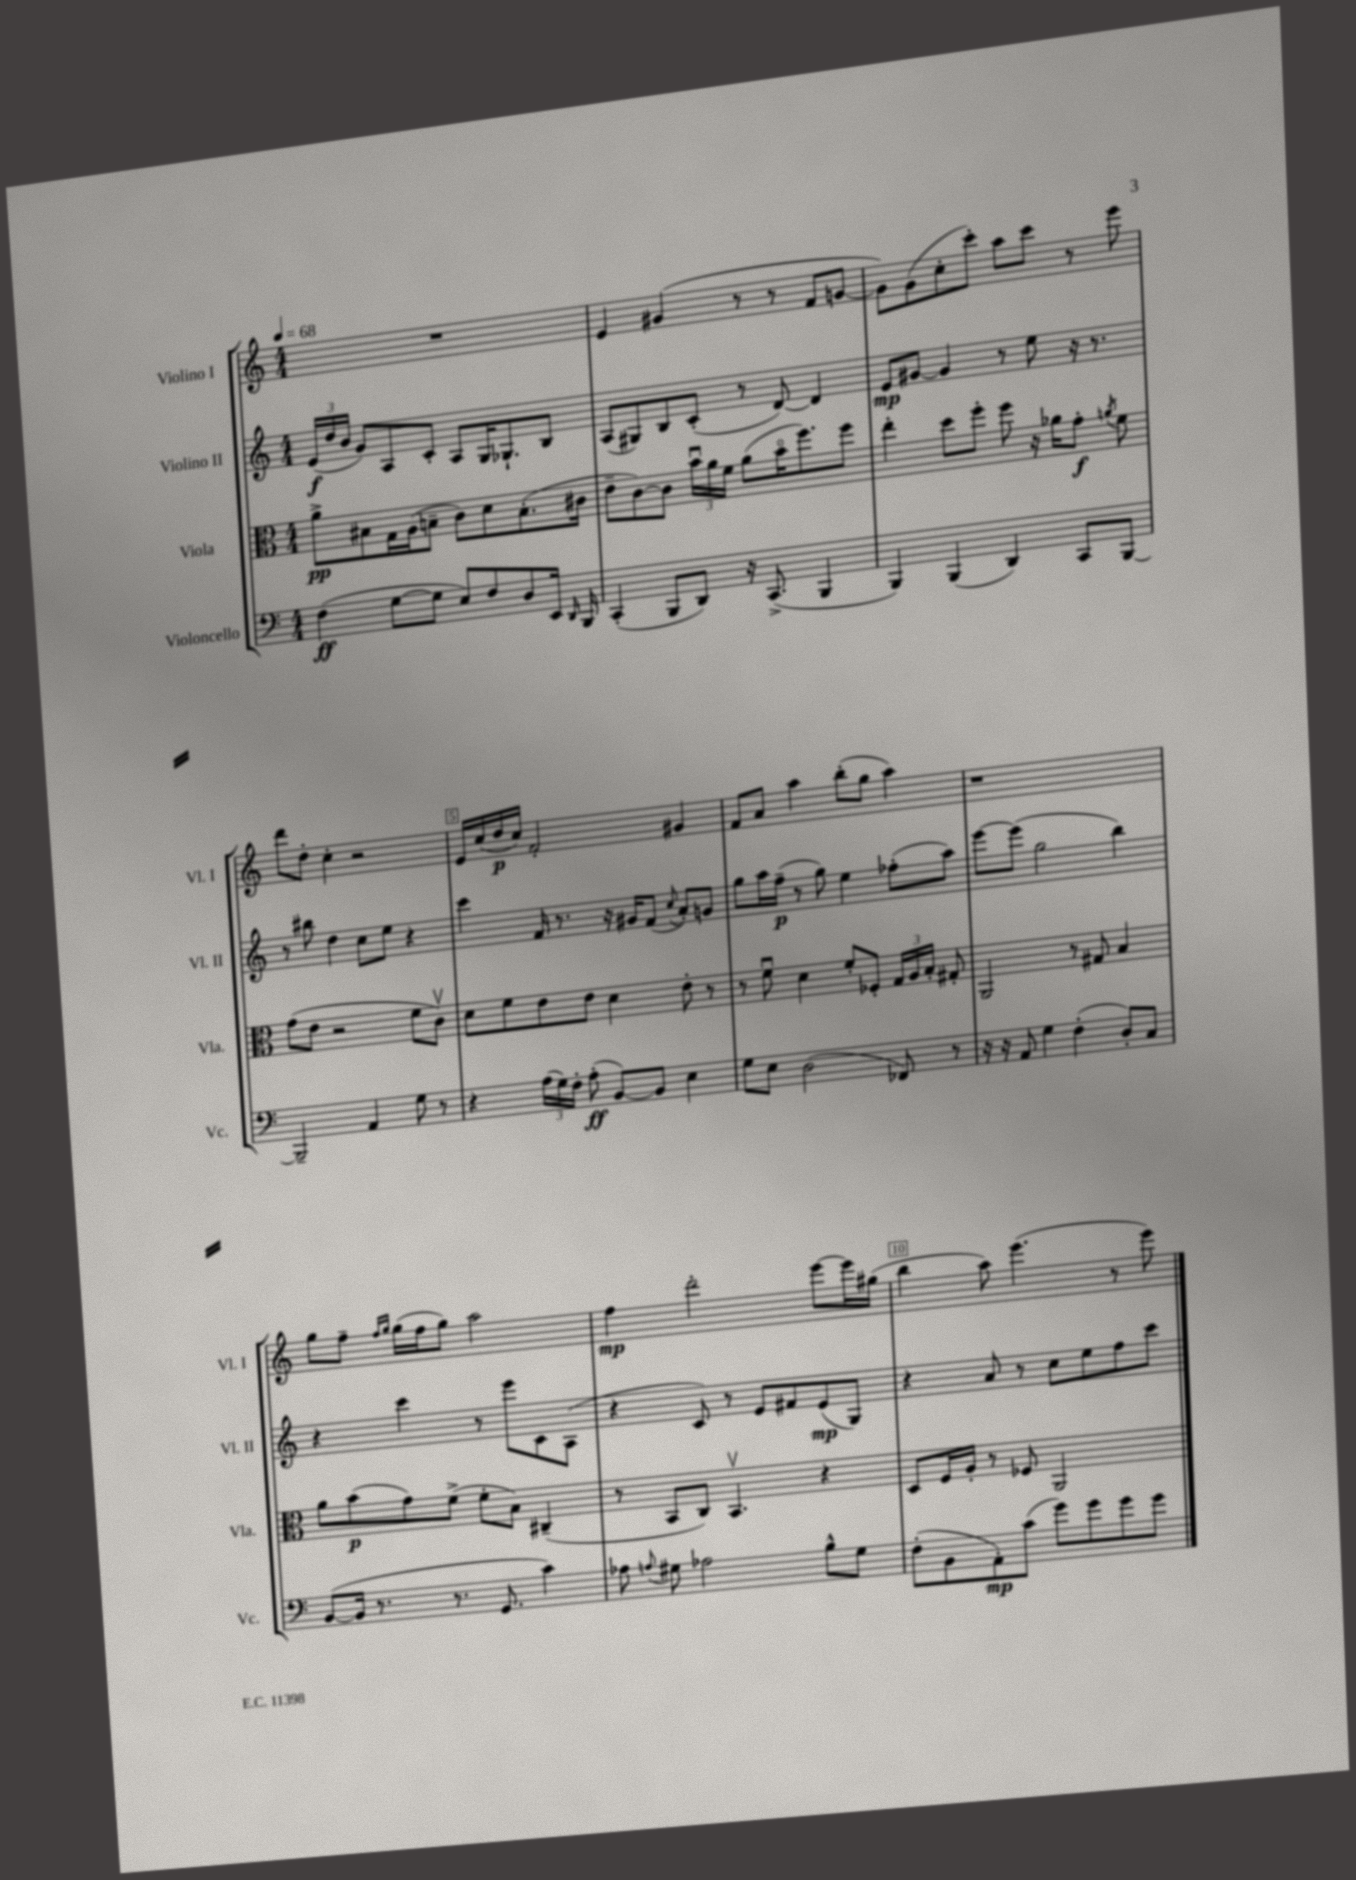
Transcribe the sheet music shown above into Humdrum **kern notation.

**kern	**dynam	**kern	**dynam	**kern	**dynam	**kern	**dynam
*part4	*part4	*part3	*part3	*part2	*part2	*part1	*part1
*staff4	*staff4	*staff3	*staff3	*staff2	*staff2	*staff1	*staff1
*I"Violoncello	*	*I"Viola	*	*I"Violino II	*	*I"Violino I	*
*I'Vc.	*	*I'Vla.	*	*I'Vl. II	*	*I'Vl. I	*
*clefF4	*	*clefC3	*	*clefG2	*	*clefG2	*
*k[]	*	*k[]	*	*k[]	*	*k[]	*
*M4/4	*	*M4/4	*	*M4/4	*	*M4/4	*
*MM68	*	*MM68	*	*MM68	*	*MM68	*
=1	=1	=1	=1	=1	=1	=1	=1
(4F\	ff	8a^\L	pp	(24e/LL	f	1r	.
.	.	.	.	24dd/	.	.	.
.	.	.	.	24b/JJ	.	.	.
.	.	8B#X\	.	8g/L)	.	.	.
[8G\L	.	16G\L	.	8A/	.	.	.
.	.	(16A\J	.	.	.	.	.
8G\J]	.	8Bn~\J	.	8c'/J	.	.	.
8E/L)	.	8c\L)	.	8A/L	.	.	.
8F/	.	8d\	.	16G/K	.	.	.
.	.	.	.	8.G-X`/	.	.	.
8D/	.	(8.B'\	.	.	.	.	.
16EE/Jk	.	.	.	8B/J	.	.	.
16qqDD/	.	.	.	.	.	.	.
16BBB/	.	16c#X\Jk	.	.	.	.	.
=2	=2	=2	=2	=2	=2	=2	=2
(4CC'/	.	8e~\L	.	(8A/L	.	4e/	.
.	.	[8c\)	.	8G#X/)	.	.	.
8BBB/L	.	8c\J]	.	8B/	.	(4g#X/	.
8DD/J)	.	24bu\LL	.	(8c'/J	.	.	.
.	.	24a\	.	.	.	.	.
.	.	24f\JJ	.	.	.	.	.
16r	.	(8a\L	.	8r	.	8r	.
(8.CC^/	.	.	.	.	.	.	.
.	.	16b\K	.	[8d/)	.	8r	.
.	.	8.ff\)	.	.	.	.	.
4BBB/	.	.	.	4d/]	.	8f/L	.
.	.	8ff\J	.	.	.	[8gn/J	.
=3	=3	=3	=3	=3	=3	=3	=3
4BBB/)	.	4ee'\	.	8e/L	mp	8g\L])	.
.	.	.	.	[8g#X/J	.	(8g\	.
(4BBB/	.	8dd\L	.	4g#/]	.	8cc'\	.
.	.	8ff'\J	.	.	.	8ccc'\J)	.
4DD/)	.	8ff\	.	8r	.	8aa\L	.
.	.	16r	.	8ee\	.	8ccc\J	.
.	.	16a-X\KL	.	.	.	.	.
8CC/L	.	8g'\J	f	16r	.	8r	.
.	.	.	.	8.r	.	.	.
.	.	8qan/	.	.	.	.	.
[8BBB/J	.	8f\	.	.	.	8eee\	.
!!LO:LB:g=z
=4	=4	=4	=4	=4	=4	=4	=4
2BBB~/]	.	(8g\L	.	8r	.	8ddd\L	.
.	.	8e\J	.	8bb#X\	.	8dd'\J	.
.	.	2r	.	4dd\	.	4cc'\	.
4AA/	.	.	.	8cc\L	.	2r	.
.	.	.	.	8ee\J	.	.	.
8G\	.	8f\L	.	4r	.	.	.
8r	.	8cv\J)	.	.	.	.	.
=5	=5	=5	=5	=5	=5	=5	=5
4r	.	8d\L	.	4ccc\	.	16e/LL	.
.	.	.	.	.	.	(16cc/	.
.	.	8f\	.	.	.	16dd/	p
.	.	.	.	.	.	16cc/JJ)	.
(24A\LL	.	8e\	.	16f/	.	2f'/	.
24G\)	.	.	.	.	.	.	.
.	.	.	.	8.r	.	.	.
24F'\JJ	.	.	.	.	.	.	.
(8A'\	ff	8e\J	.	.	.	.	.
[8BB/L)	.	4d\	.	16r	.	.	.
.	.	.	.	16g#X/KL	.	.	.
8BB/J]	.	.	.	(8f/J	.	.	.
.	.	.	.	8qqcc/	.	.	.
4E\	.	8e'\	.	8a'/L)	.	4g#X/	.
.	.	8r	.	8gn/J	.	.	.
=6	=6	=6	=6	=6	=6	=6	=6
8G\L	.	8r	.	8gg\L	.	8f/L	.
8E\J	.	8fu\	.	16aa\L	.	8a/J	.
.	.	.	.	(16ff~\JJ	p	.	.
(2D\	.	4d\	.	8r	.	4aa\	.
.	.	.	.	8gg\)	.	.	.
.	.	8f'/L	.	4ee\	.	(8bb'\L	.
.	.	8F-X'/J	.	.	.	8gg\J	.
8FF-X/)	.	24G/LL	.	(8ff-X'\L	.	4aa\)	.
.	.	24A/	.	.	.	.	.
.	.	24B'/JJ	.	.	.	.	.
8r	.	8G#X'/	.	8aa\J)	.	.	.
=7	=7	=7	=7	=7	=7	=7	=7
16r	.	2AA/	.	[8eee\L	.	1r	.
16r	.	.	.	.	.	.	.
8AA/	.	.	.	(8eee\J]	.	.	.
4G\	.	.	.	2gg\	.	.	.
(4F'\	.	8r	.	.	.	.	.
.	.	8G#X/	.	.	.	.	.
8D'/L)	.	4B/	.	4bb\)	.	.	.
8C/J	.	.	.	.	.	.	.
!!LO:LB:g=z
=8	=8	=8	=8	=8	=8	=8	=8
([8BB/L	.	8a\L	.	4r	.	8gg\L	.
16BB/Jk]	.	(8b\	p	.	.	8ff~\J	.
8.r	.	.	.	.	.	.	.
.	.	.	.	.	.	16qqff/LL	.
.	.	.	.	.	.	16qqgg/JJ	.
.	.	8g\)	.	4ccc\	.	(16gg\LL	.
.	.	.	.	.	.	16ff\J	.
8.r	.	(8f^\J	.	.	.	8gg\J)	.
.	.	8f'\L	.	8r	.	2aa\	.
8.GG/	.	.	.	.	.	.	.
.	.	8B\J)	.	8eee\L	.	.	.
4c\)	.	(4C#X~/	.	8c\	.	.	.
.	.	.	.	(8A\J	.	.	.
=9	=9	=9	=9	=9	=9	=9	=9
8A-X\	.	8r	.	4r	.	4ff\	mp
8qqAn/	.	.	.	.	.	.	.
8G#X\	.	8BB/L	.	.	.	.	.
2A-X\	.	8C/J)	.	8c/)	.	2ddd'\	.
.	.	4.BBv/	.	8r	.	.	.
.	.	.	.	8e/L	.	.	.
.	.	.	.	8f#X/	.	.	.
8B^^\L	.	4r	.	(8e/	mp	[8eee\L	.
8G#\J	.	.	.	8G/J)	.	16eee\L]	.
.	.	.	.	.	.	(16gg#X\JJ	.
=10	=10	=10	=10	=10	=10	=10	=10
(8F'\L	.	8D/L	.	4r	.	4bb\	.
8BB\	.	16F/L	.	.	.	.	.
.	.	16A'/JJ	.	.	.	.	.
8AA'\)	mp	8r	.	8a/	.	8aa\)	.
(8c\J	.	8F-X/	.	8r	.	(4.eee\	.
8g\L)	.	2AA/	.	8cc\L	.	.	.
8g\	.	.	.	8ee\	.	.	.
8g\	.	.	.	8ff\	.	8r	.
8g\J	.	.	.	8ccc\J	.	8eee\)	.
==	==	==	==	==	==	==	==
*-	*-	*-	*-	*-	*-	*-	*-
